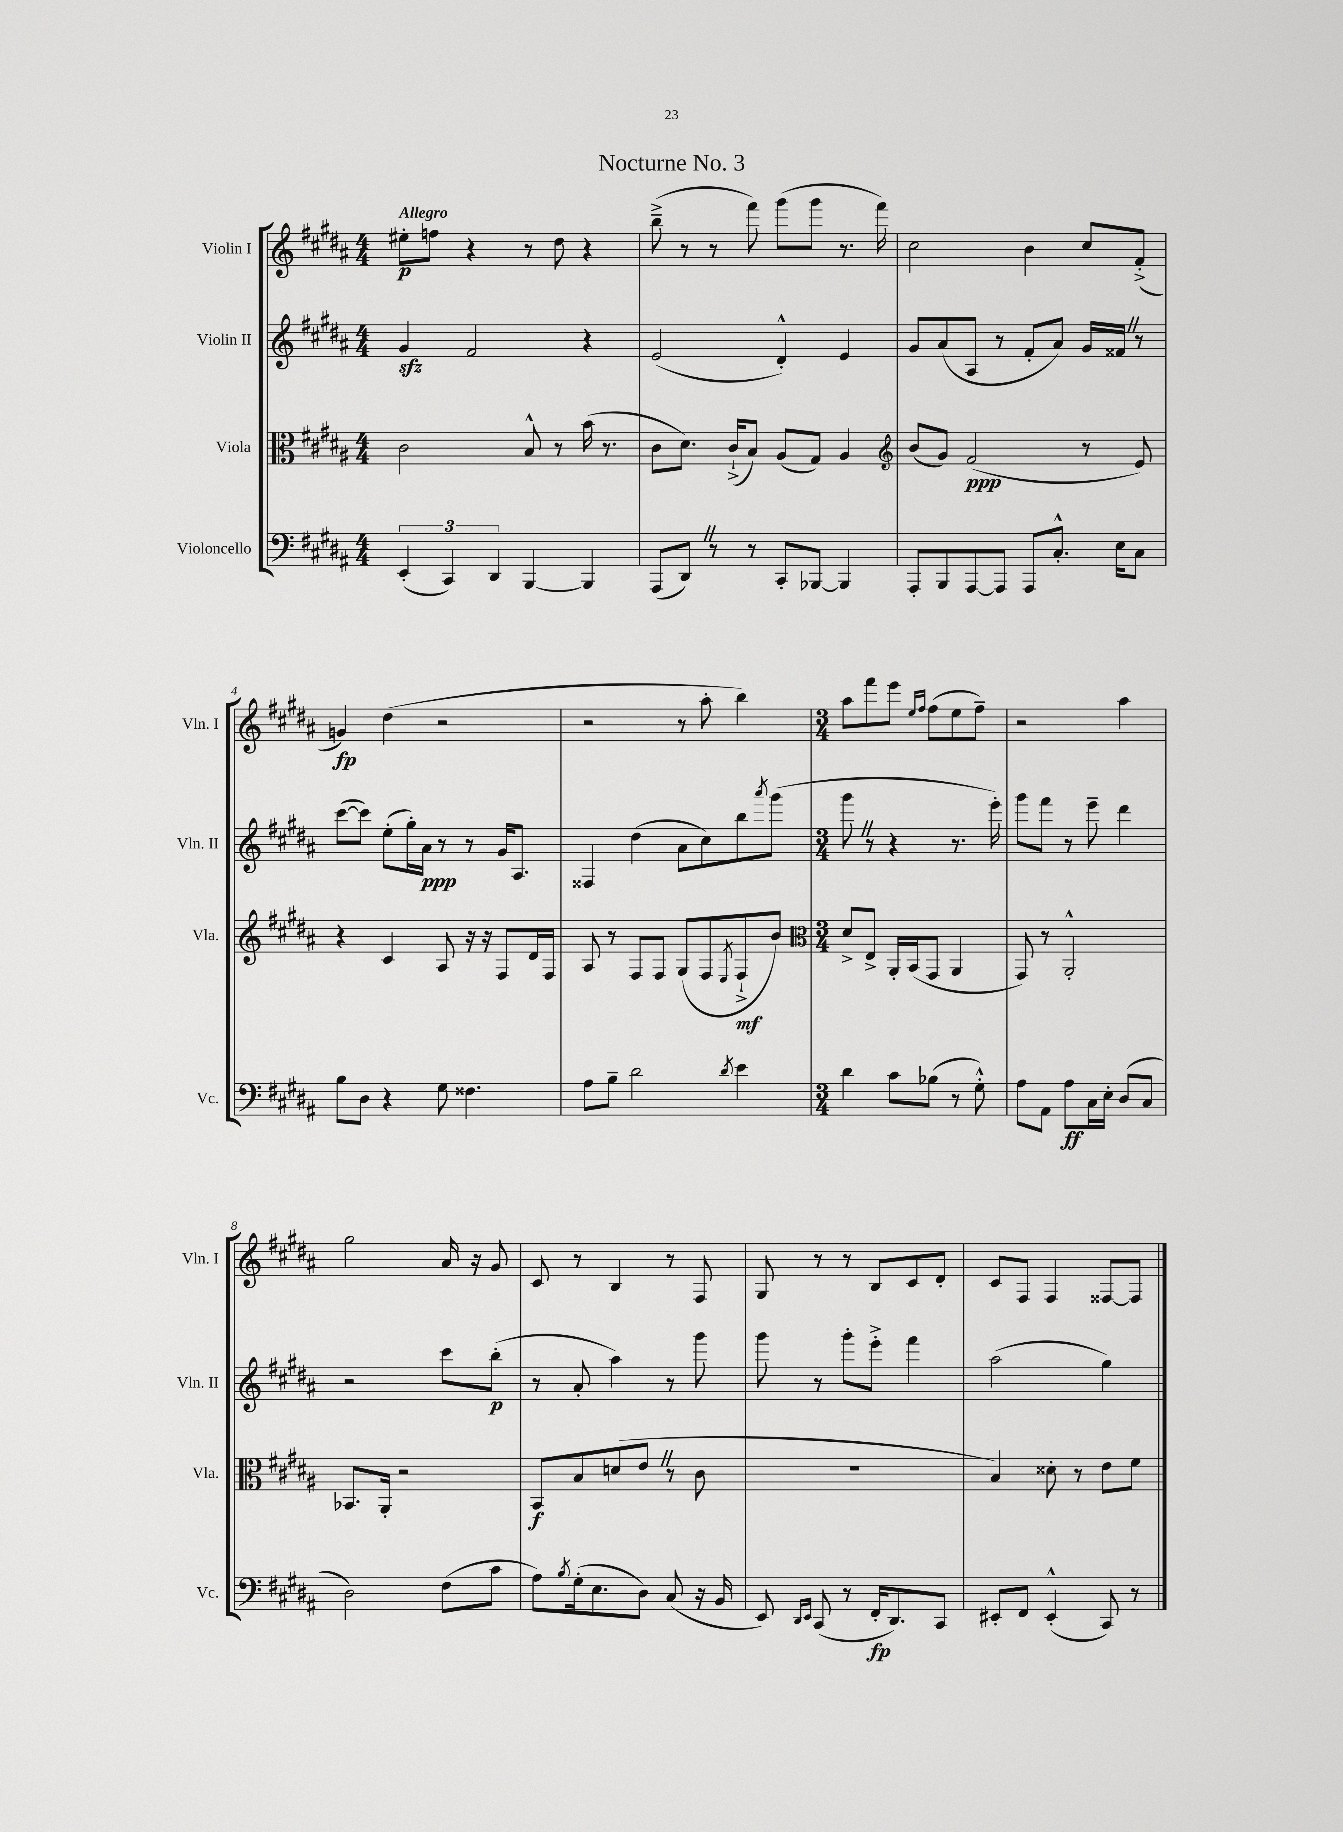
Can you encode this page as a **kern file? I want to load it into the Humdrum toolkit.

**kern	**dynam	**kern	**dynam	**kern	**dynam	**kern	**dynam
*part4	*part4	*part3	*part3	*part2	*part2	*part1	*part1
*staff4	*staff4	*staff3	*staff3	*staff2	*staff2	*staff1	*staff1
*I"Violoncello	*	*I"Viola	*	*I"Violin II	*	*I"Violin I	*
*I'Vc.	*	*I'Vla.	*	*I'Vln. II	*	*I'Vln. I	*
*clefF4	*	*clefC3	*	*clefG2	*	*clefG2	*
*k[f#c#g#d#a#]	*	*k[f#c#g#d#a#]	*	*k[f#c#g#d#a#]	*	*k[f#c#g#d#a#]	*
*M4/4	*	*M4/4	*	*M4/4	*	*M4/4	*
=1	=1	=1	=1	=1	=1	=1	=1
!	!	!	!	!	!	!LO:TX:a:B:t=Allegro	!
(6EE'/	.	2c#\	.	4g#zz/	.	8ee#X'\L	p
.	.	.	.	.	.	8ffn\J	.
6CC#/)	.	.	.	.	.	.	.
.	.	.	.	2f#/	.	4r	.
6DD#/	.	.	.	.	.	.	.
[4BBB/	.	8B^^/	.	.	.	8r	.
.	.	8r	.	.	.	8dd#\	.
4BBB/]	.	(16b\	.	4r	.	4r	.
.	.	8.r	.	.	.	.	.
=2	=2	=2	=2	=2	=2	=2	=2
(8AAA#/L	.	8c#\L	.	(2e/	.	(8bb~^\	.
8DD#Z/J)	.	8.d#\J)	.	.	.	8r	.
8r	.	.	.	.	.	8r	.
.	.	(16c#`^/KL	.	.	.	.	.
8r	.	8B/J)	.	.	.	8fff#\)	.
8CC#'/L	.	(8A#/L	.	4d#'^^/)	.	(8ggg#\L	.
[8BBB-X/J	.	8G#/J)	.	.	.	8ggg#\J	.
4BBB-/]	.	4A#/	.	4e/	.	8.r	.
.	.	.	.	.	.	16fff#\)	.
=3	=3	=3	=3	=3	=3	=3	=3
*	*	*clefG2	*	*	*	*	*
8AAA#'/L	.	(8b/L	.	8g#/L	.	2cc#\	.
8BBB/	.	8g#/J)	.	(8a#/	.	.	.
[8AAA#/	.	(2f#/	ppp	8A#/J	.	.	.
8AAA#/J]	.	.	.	8r	.	.	.
8AAA#/L	.	.	.	8f#'/L	.	4b\	.
8.C#'^^/J	.	.	.	8a#/J)	.	.	.
.	.	8r	.	16g#/LL	.	8cc#/L	.
16E\KL	.	.	.	16f##XZ/JJ	.	.	.
8C#\J	.	8e/)	.	8r	.	(8f#'^/J	.
!!LO:LB:g=z
=4	=4	=4	=4	=4	=4	=4	=4
8B\L	.	4r	.	([8ccc#\L	.	4gn/)	fp
8D#\J	.	.	.	8ccc#\J])	.	.	.
4r	.	4c#/	.	(8ee'\L	.	(4dd#\	.
.	.	.	.	16gg#'\L)	.	.	.
.	.	.	.	16a#\JJ	ppp	.	.
8G#\	.	8A#/	.	8r	.	2r	.
4.F##X\	.	16r	.	8r	.	.	.
.	.	16r	.	.	.	.	.
.	.	8F#/L	.	16g#/KL	.	.	.
.	.	.	.	8.A#/J	.	.	.
.	.	16d#/L	.	.	.	.	.
.	.	16F#/JJ	.	.	.	.	.
=5	=5	=5	=5	=5	=5	=5	=5
8A#\L	.	8A#/	.	4F##X/	.	2r	.
8B~\J	.	8r	.	.	.	.	.
2d#\	.	8F#/L	.	(4dd#\	.	.	.
.	.	8F#/J	.	.	.	.	.
.	.	(8G#/L	.	8a#\L	.	8r	.
.	.	8F#/	.	8cc#\)	.	8aa#'\	.
8qd#/	.	8qE/	.	.	.	.	.
4e\	.	8F#`^/	mf	8bb\	.	4bb\)	.
.	.	.	.	8qaaa#/	.	.	.
.	.	8b/J)	.	(8ggg#\J	.	.	.
=6	=6	=6	=6	=6	=6	=6	=6
*	*	*clefC3	*	*	*	*	*
*M3/4	*	*M3/4	*	*M3/4	*	*M3/4	*
4d#\	.	8d#^/L	.	8ggg#Z\	.	8aa#\L	.
.	.	8E^/J	.	8r	.	8fff#\	.
8c#\L	.	16AA#'/LL	.	4r	.	8eee\J	.
.	.	(16BB/J	.	.	.	.	.
.	.	.	.	.	.	16qqee/LL	.
.	.	.	.	.	.	16qqff#/JJ	.
(8B-X\J	.	8GG#/J	.	.	.	(8ff#\L	.
8r	.	4AA#/	.	8.r	.	8ee\	.
8G#'^^\)	.	.	.	.	.	8ff#~\J)	.
.	.	.	.	16eee'\)	.	.	.
=7	=7	=7	=7	=7	=7	=7	=7
8A#\L	.	8GG#/)	.	8ggg#\L	.	2r	.
8AA#\J	.	8r	.	8fff#\J	.	.	.
8A#\L	ff	2AA#'^^/	.	8r	.	.	.
16C#\L	.	.	.	8eee~\	.	.	.
16E'\JJ	.	.	.	.	.	.	.
(8D#/L	.	.	.	4ddd#\	.	4aa#\	.
8C#/J	.	.	.	.	.	.	.
!!LO:LB:g=z
=8	=8	=8	=8	=8	=8	=8	=8
2D#\)	.	8.BB-X/L	.	2r	.	2gg#\	.
.	.	16AA#'/Jk	.	.	.	.	.
.	.	2r	.	.	.	.	.
(8F#\L	.	.	.	8ccc#\L	.	16a#/	.
.	.	.	.	.	.	16r	.
8c#\J	.	.	.	(8bb'\J	p	8g#/	.
=9	=9	=9	=9	=9	=9	=9	=9
8A#\L)	.	8BB/L	f	8r	.	8c#/	.
8qB/	.	.	.	.	.	.	.
(16G#'\k	.	8B/	.	8a#'/	.	8r	.
8.E\	.	.	.	.	.	.	.
.	.	(8dn/	.	4aa#\)	.	4B/	.
8D#\J)	.	8eZ/J	.	.	.	.	.
(8C#/	.	8r	.	8r	.	8r	.
16r	.	8c#\	.	8ggg#\	.	8F#/	.
16BB/	.	.	.	.	.	.	.
=10	=10	=10	=10	=10	=10	=10	=10
8EE/)	.	2.r	.	8ggg#\	.	8G#/	.
16qqDD#/LL	.	.	.	.	.	.	.
16qqEE/JJ	.	.	.	.	.	.	.
(8CC#/	.	.	.	8r	.	8r	.
8r	.	.	.	8ggg#'\L	.	8r	.
16FF#'/KL	fp	.	.	8eee'^\J	.	8B/L	.
8.DD#/)	.	.	.	.	.	.	.
.	.	.	.	4fff#\	.	8c#/	.
8CC#/J	.	.	.	.	.	8d#'/J	.
=11	=11	=11	=11	=11	=11	=11	=11
8EE#X'/L	.	4B/)	.	(2aa#\	.	8c#/L	.
8FF#/J	.	.	.	.	.	8F#/J	.
(4EE#'^^/	.	8d##X'\	.	.	.	4F#/	.
.	.	8r	.	.	.	.	.
8CC#/)	.	8e\L	.	4gg#\)	.	[8F##X/L	.
8r	.	8f#\J	.	.	.	8F##/J]	.
==	==	==	==	==	==	==	==
*-	*-	*-	*-	*-	*-	*-	*-
